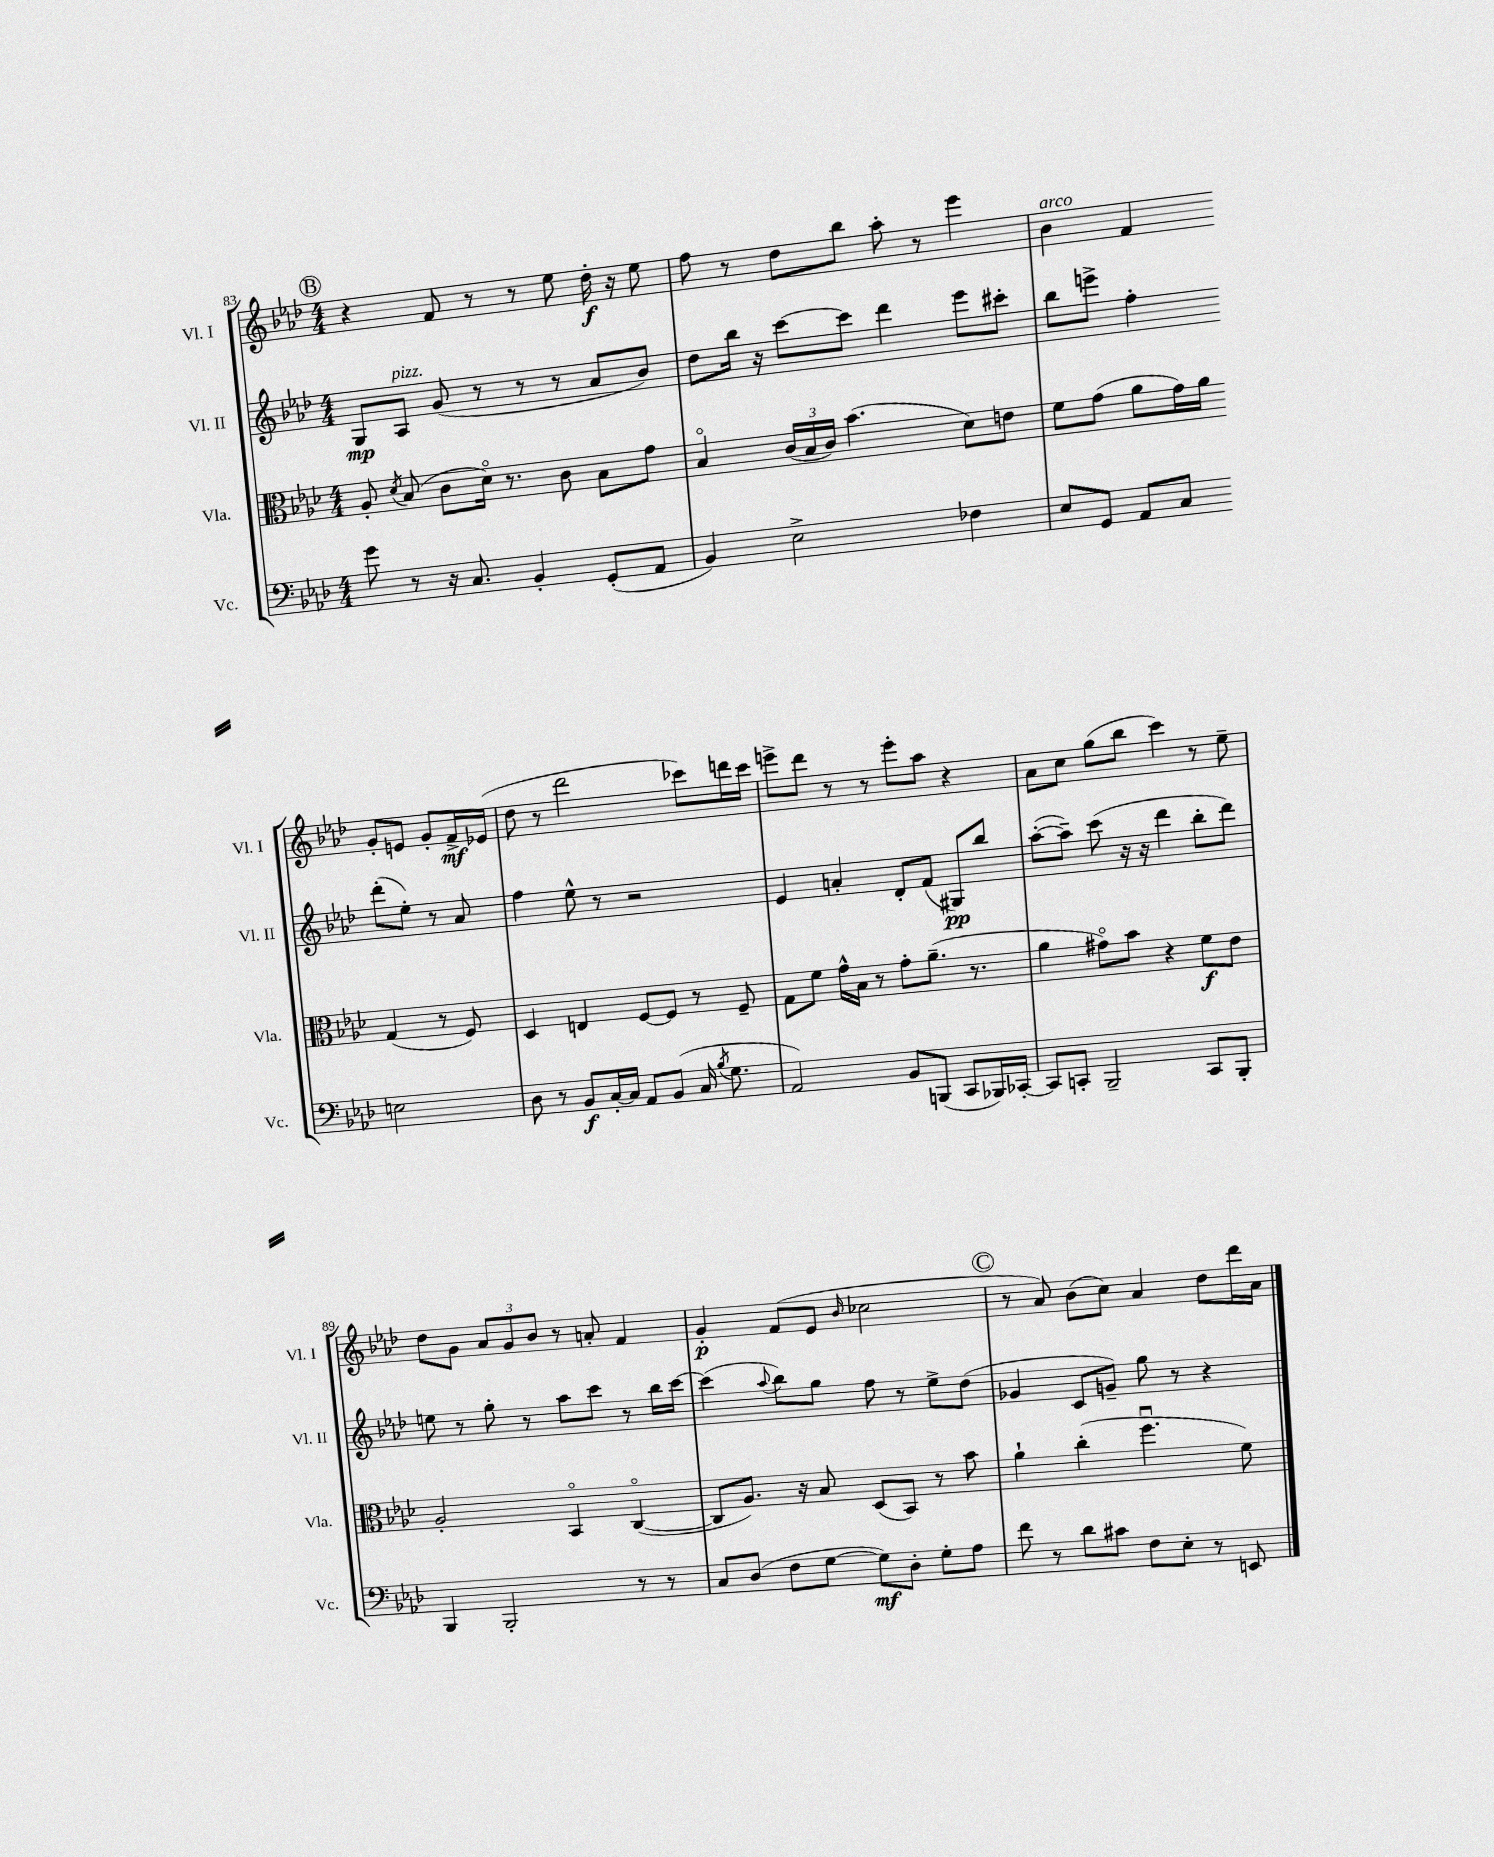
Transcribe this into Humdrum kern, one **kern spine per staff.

**kern	**kern	**kern	**kern
*staff4	*staff3	*staff2	*staff1
*clefF4	*clefC3	*clefG2	*clefG2
*k[b-e-a-d-]	*k[b-e-a-d-]	*k[b-e-a-d-]	*k[b-e-a-d-]
*M4/4	*M4/4	*M4/4	*M4/4
8g\	8A-'/	8G/L	4r
.	8qd-/	.	.
8r	(8B-/	8A-/J	.
16r	8c\L	(8g/	8f/
8.C/	.	.	.
.	16d-o\Jk)	8r	8r
.	8.r	.	.
4BB-'/	.	8r	8r
.	8c\	8r	8ee-\
(8GG'/L	8B-\L	8a-/L	16dd-'\
.	.	.	16r
8AA-/J	8g\J	8b-/J)	8ee-\
=	=	=	=
4BB-/)	4B-o/	8dd-\L	8ff\
.	.	16bb-\Jk	8r
.	.	16r	.
2E-^\	(24c/LL	[8ccc\L	8dd-\L
.	24B-/	.	.
.	24c/JJ)	.	.
.	(4.b-\	8ccc\]J	8bb-\J
.	.	4ddd-\	8aa-'\
.	.	.	8r
4F-\	8d-\L)	8eee-\L	4eee-\
.	8e\J	8ccc#'\J	.
=	=	=	=
8E-/L	8f\L	8bb-\L	4b-\
8GG/J	(8g\J	8eee^\J	.
8AA-/L	8a-\L	4ff'\	4f/
8C/J	16g\L)	.	.
.	16a-\JJ	.	.
2E\	(4G/	(8ddd-'\L	8g'/L
.	.	8ee-'\J)	8e/J
.	8r	8r	8g'/L
.	8F/)	8a-/	16f^/L
.	.	.	(16e-/JJ
=	=	=	=
8D-\	4D-/	4ff\	8dd-\
8r	.	.	8r
8BB-/L	4E/	8ee-^^\	2ddd-\
[16C'/L	.	8r	.
16C/]JJ	.	.	.
8AA-/L	[8F/L	2r	.
(8BB-/J	8F/]J	.	.
16C/	8r	.	8ccc-\L)
8qB-/	.	.	.
8.G\	.	.	.
.	8F~/	.	16ddd\L
.	.	.	16ccc-\JJ
=	=	=	=
2AA-/)	8G\L	4e-/	8eee^\L
.	8f\J	.	8ddd-\J
.	16g^^\LL	4a'/	8r
.	16B-\JJ	.	.
.	8r	.	8r
8BB-/L	8g'\L	8d-'/L	8eee'\L
(8BBB/J	(8.a-~\J	(8f/J	8aa-\J
8CC/L	.	8G#/L)	4r
.	8.r	.	.
16BBB-/L)	.	8bb-/J	.
[16CC-'/JJ	.	.	.
=	=	=	=
8CC-/]L	4a-\	([8aa-'\L	8a-\L
8CC'/J	.	8aa-~\]J)	8cc\J
2BBB-~/	8g#o\L)	(8ccc\	(8gg\L
.	8b-\J	16r	8bb-\J
.	.	16r	.
.	4r	4ddd-\	4ccc\)
8CC/L	8f\L	8bb-'\L	8r
8BBB-'/J	8e-\J	8ddd-\J)	8ee-~\
=	=	=	=
4BBB-/	2A-'/	8ee\	8dd-\L
.	.	8r	8g\J
2BBB-'/	.	8gg'\	12a-/L
.	.	.	12g/
.	.	8r	.
.	.	.	12b-/J
.	4BB-o/	8aa-\L	8r
.	.	8ccc\J	8a'/
8r	([4Co/	8r	4f/
8r	.	16bb-\LL	.
.	.	[16ccc\JJ	.
=	=	=	=
8C/L	8C/]L	(4ccc\]	4g'/
(8D-/J	8.A-/J)	.	.
.	.	8qqaa-/	.
8F\L	.	8bb-\L)	(8f/L
.	16r	.	.
[8G\J	8B-/	8gg\J	8e-/J
.	.	.	16qqb-/
8G\]L)	(8D-/L	8ff\	2cc-\
8D-'\J	8BB-/J)	8r	.
8G'\L	8r	8ee-^\L	.
8A-\J	8b-\	(8dd-\J	.
=	=	=	=
8f\	4a-`\	4g-/	8r
8r	.	.	8a-/)
8d-\L	(4cc'\	8c/L	(8b-\L
8c#\J	.	8g~/J)	8cc\J)
8F\L	4.ffu\	8gg\	4a-/
8E-'\J	.	8r	.
8r	.	4r	8dd-\L
8EE/	8f\)	.	16ddd-\L
.	.	.	16a-\JJ
==	==	==	==
*-	*-	*-	*-
